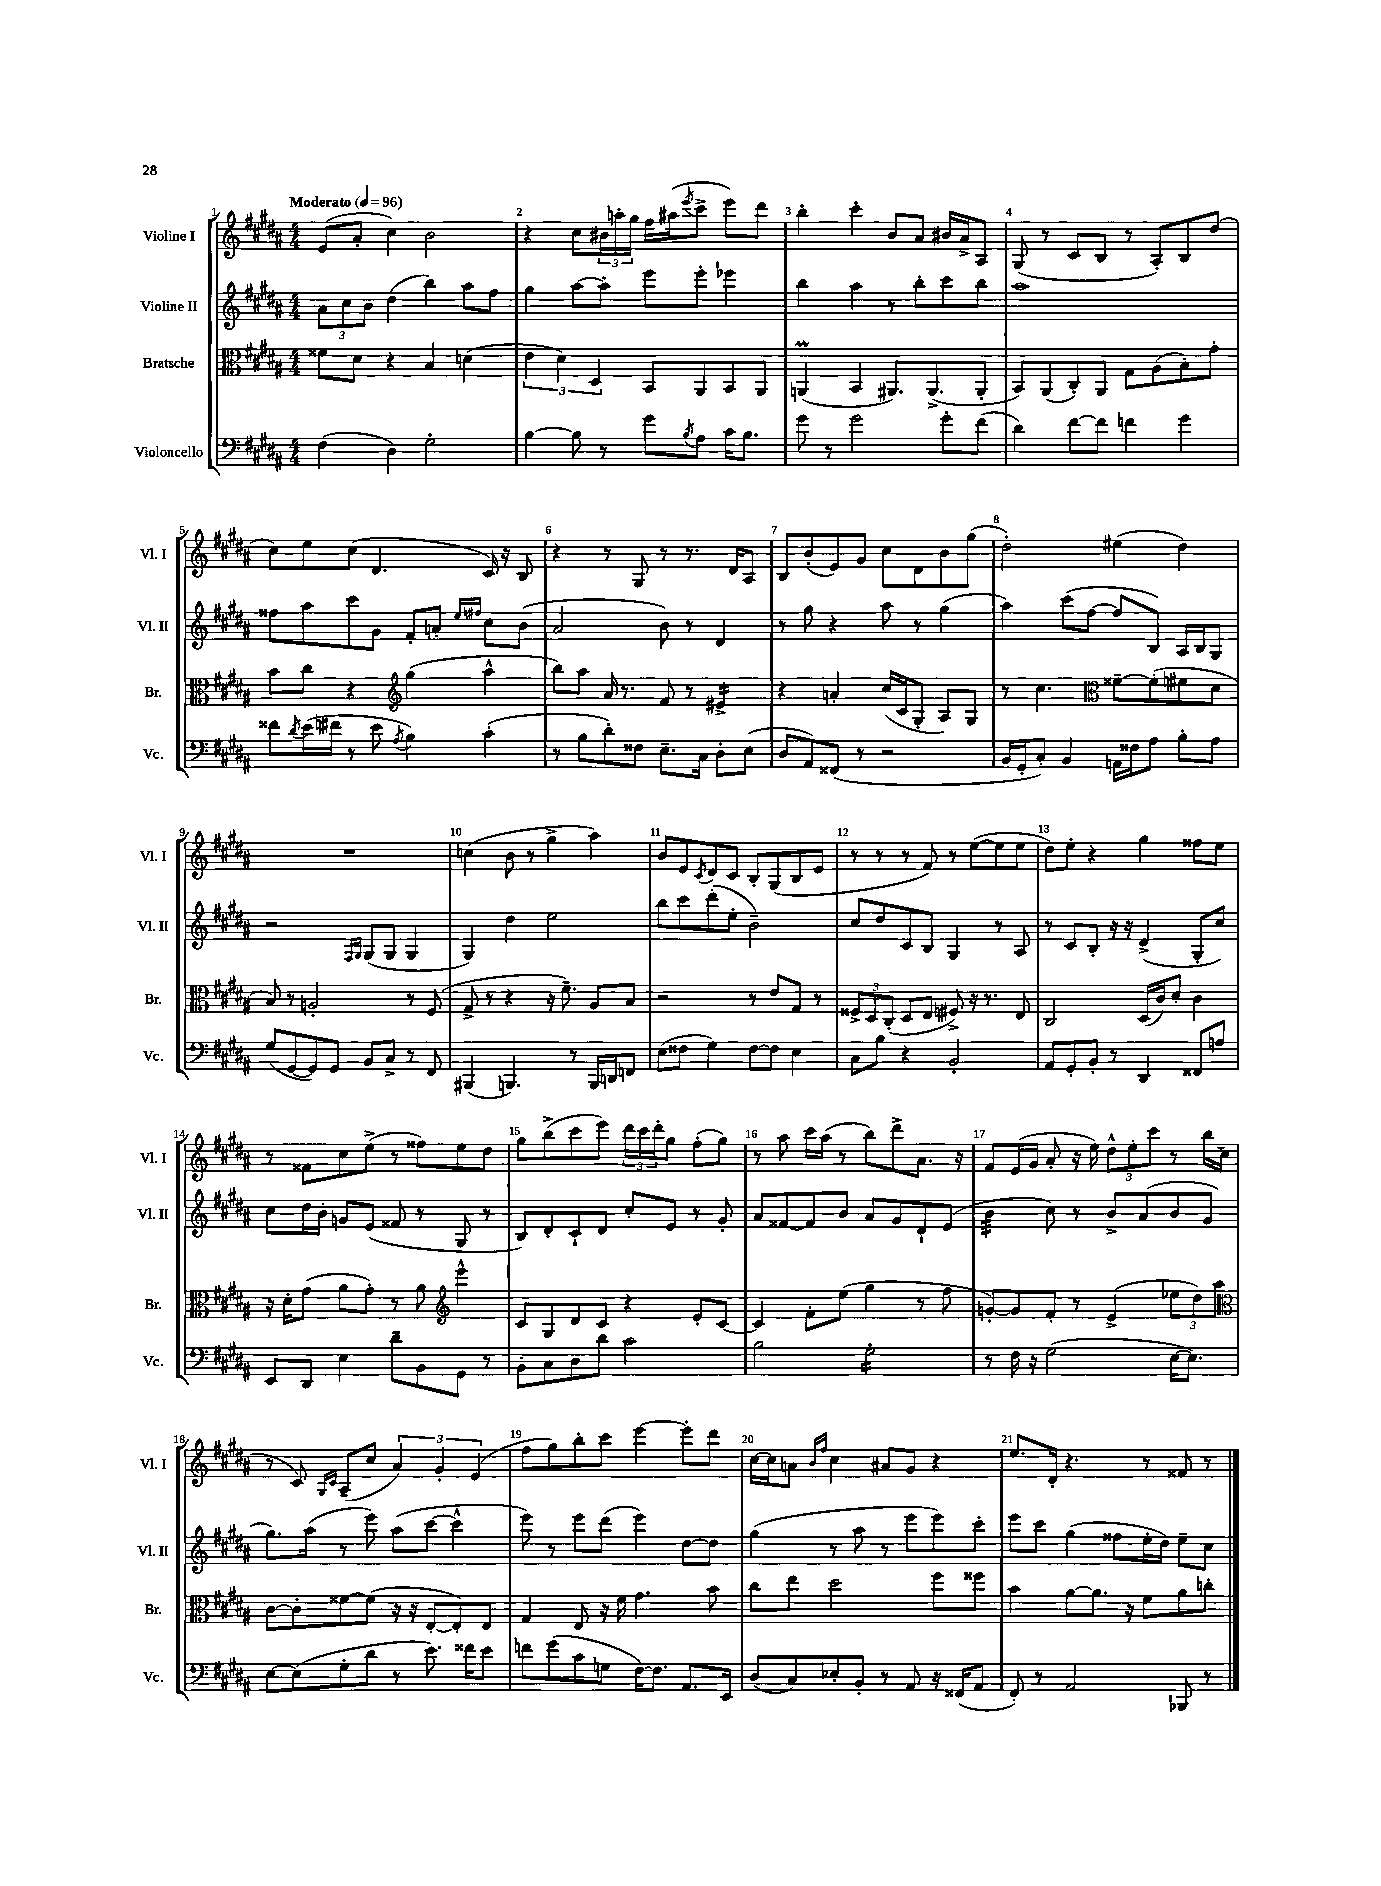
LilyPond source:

<<
\new StaffGroup <<
\new Staff = "s0" \with { instrumentName = "Violine I" shortInstrumentName = "Vl. I" } {
    \clef treble \key b \major \numericTimeSignature \time 4/4 \tempo "Moderato" 4 = 96
    e'8( ais'8-. cis''4) b'2 |
    r4 cis''8 \tuplet 3/2 { bis'16 a''16-. gis''16 } fis''16 ais''16( \acciaccatura { e'''8 } cis'''8-> e'''8) dis'''8 |
    b''4-. cis'''4-. b'8 ais'8 bis'16 ais'16-> ais8 |
    gis8( r8 cis'8 b8 r8 ais8-.) b8 dis''8( |
    cis''8) e''8 cis''8( dis'4. cis'16) r16 b8 |
    r4 r8 gis8 r8 r8. dis'16 ais8 |
    b8 b'8-.( e'8) gis'8 cis''8 dis'8 b'8 gis''8( |
    dis''2-.) eis''4( dis''4) |
    R1 |
    c''4( b'8 r8 gis''4-> ais''4) |
    b'8 e'8 \acciaccatura { cis'8 } dis'8 cis'8 b8-. gis8( b8 e'8 |
    r8 r8 r8 fis'8) r8 e''8~( e''8 e''8 |
    dis''8) e''8-. r4 gis''4 fisis''8 e''8 |
    r8 fisis'8 cis''8 e''8->( r8 fisis''8) e''8 dis''8 |
    gis''8 b''8->( cis'''8 e'''8) \tuplet 3/2 { dis'''16 cis'''16 dis'''16-. } gis''8 fis''8-.( gis''8) |
    r8 ais''8 cis'''16 ais''16( r8 b''8) dis'''8-> ais'8. r16 |
    fis'8 e'16( gis'16 ais'8-. r16 e''16) \tuplet 3/2 { dis''8-^ e''8-. cis'''8 } r8 b''16 cis''16( |
    r8 cis'8) \grace { gis16 cis'16 } ais8--( cis''8 \tuplet 3/2 { ais'4) gis'4-. e'4( } |
    fis''8 gis''8) b''8-. cis'''8 e'''4~ e'''8-. dis'''8 |
    cis''16~ cis''16 a'8 \grace { b'16 fis''16 } cis''4 ais'8 gis'8 r4 |
    e''8. dis'16-. r4. r8 fisis'8 r8 \bar "|." |
}
\new Staff = "s1" \with { instrumentName = "Violine II" shortInstrumentName = "Vl. II" } {
    \clef treble \key b \major \numericTimeSignature \time 4/4
    \tuplet 3/2 { ais'8 cis''8 b'8 } dis''4( b''4) ais''8 fis''8 |
    gis''4 ais''8~ ais''8-. e'''8 e'''8-. ees'''4 |
    b''4 ais''4 r8 b''8-. cis'''8 b''8 |
    ais''1 |
    fisis''8 ais''8 cis'''8 gis'8 fis'8-. a'8-. \grace { e''16 fis''16 } cis''8 b'8( |
    ais'2 b'8) r8 dis'4 |
    r8 gis''8 r4 ais''8 r8 gis''4( |
    ais''4) cis'''8( fis''8~ fis''8 b8) ais16 b16 gis8 |
    r2 \grace { fis16 gis16 } gis8( gis8 gis4 |
    gis4) dis''4 e''2 |
    b''8 cis'''8 dis'''8-.( e''8-. b'2--) |
    cis''8 dis''8 cis'8 b8 gis4 r8 ais8 |
    r8 cis'8 b8-. r16 r16 dis'4->( gis8-. cis''8) |
    cis''8 dis''16 b'16-. g'8 e'8( fisis'8 r8 gis8 r8 |
    b8) dis'8-. cis'8-! dis'8 cis''8-. e'8 r8 gis'8-. |
    ais'8 fisis'8~ fisis'8 b'8 ais'8 gis'8 dis'8-! e'8( |
    b'4:32 cis''8) r8 b'8-> ais'8( b'8 gis'8 |
    gis''8.) ais''16( r8 e'''8) ais''8( cis'''8~ cis'''4-^ |
    e'''8) r8 e'''8 dis'''8( e'''4) dis''8~ dis''8 |
    gis''4( r8 ais''8 r8 e'''8 e'''8) cis'''8-. |
    e'''8 cis'''8 gis''4( fisis''8 e''16-. dis''16) e''8-- cis''8 \bar "|." |
}
\new Staff = "s2" \with { instrumentName = "Bratsche" shortInstrumentName = "Br." } {
    \clef alto \key b \major \numericTimeSignature \time 4/4
    fisis'8 dis'8 r4 b4 d'4( |
    \tuplet 3/2 { e'4 dis'4) dis4 } b,8 ais,8 b,8 ais,8 |
    a,4\prall( b,4 ais,8.) ais,8.->( ais,8-. |
    b,8) ais,8( cis8-.) ais,8 gis8 ais8( b8-.) gis'8-. |
    b'8 cis''8 r4 \clef treble gis''4( ais''4-^ |
    b''8) ais''8 ais'16 r8. fis'8 r8 eis'4:16-> |
    r4 a'4-. cis''16( cis'16 gis8-. ais8) gis8 |
    r8 cis''4. \clef alto fisis'8~-- fisis'8-.( fis'8 dis'8 |
    b8) r8 a2-. r8 fis8( |
    gis8-> r8 r4 r16 fis'8.--) ais8 b8 |
    r2 r8 e'8 gis8 r8 |
    \tuplet 3/2 { fisis8-> dis8 cis8-.( } dis8 e8 fis8->) r16 r8. e8 |
    cis2 dis16( cis'16) dis'8-. cis'4 |
    r16 dis'16-. gis'8( ais'8 gis'8-.) r8 ais'8 \clef treble e'''4-^ |
    cis'8 gis8 dis'8 cis'8 r4 e'8-. cis'8~ |
    cis'4 fis'8-. e''8( gis''4 r8 fis''8 |
    g'8~-.) g'8 fis'8-. r8 e'4->( \tuplet 3/2 { ees''8 dis''8) ais''8 } |
    \clef alto cis'8~ cis'8-. fisis'8~ fisis'8( r16 r16 e8~-. e8-.) e8 |
    gis4 e8 r16 fis'16 gis'4. b'8 |
    cis''8 e''8 dis''2 fis''8 fisis''8 |
    b'4 ais'8~ ais'8. r16 fis'8 ais'8 c''8-. \bar "|." |
}
\new Staff = "s3" \with { instrumentName = "Violoncello" shortInstrumentName = "Vc." } {
    \clef bass \key b \major \numericTimeSignature \time 4/4
    fis4( dis4) gis2-. |
    b4~ b8 r8 gis'8 \acciaccatura { b8 } ais8 cis'16 b8. |
    gis'8 r8 gis'2 gis'8-. fis'8( |
    dis'4) fis'8~ fis'8 f'4 gis'4 |
    fisis'8 \acciaccatura { dis'8 } e'16( fis'16 r8 e'8 \acciaccatura { ais8 } b4) cis'4-.( |
    r8 b8 dis'8-.) fisis8 e8.-- cis16 dis8-. e8( |
    dis8 ais,8) fisis,8( r8 r2 |
    b,16 gis,16-. cis8-.) b,4 a,16 fisis16 ais8 b8-. ais8 |
    gis8( gis,8~ gis,8) gis,8 b,8 cis8-> r8 fis,8 |
    bis,,4( b,,4.) r8 b,,16 d,16 f,8 |
    e8( fisis8 gis4) fisis8~ fisis8 e4 |
    cis8 b8 r4 b,2-. |
    ais,8 gis,8-. b,8-. r8 dis,4 fisis,8 a8 |
    e,8 dis,8 e4 dis'8-- b,8 gis,8 r8 |
    b,8-. cis8 dis8 dis'8 cis'2 |
    b2 gis2:16-. |
    r8 fis16 r16 gis2( e16~ e8.) |
    e8~ e8( gis8-. dis'8 r8 e'8.) fisis'16 e'8 |
    f'8 gis'8( cis'8 g8 fis16~) fis8. ais,8. e,16 |
    dis8( cis8) ees8-. b,8-. r8 ais,8 r16 fisis,16( ais,8 |
    fis,8-.) r8 ais,2 bes,,8 r8 \bar "|." |
}
>>
>>
\layout { \context { \Score \override BarNumber.break-visibility = ##(#f #t #t) barNumberVisibility = #all-bar-numbers-visible } }
